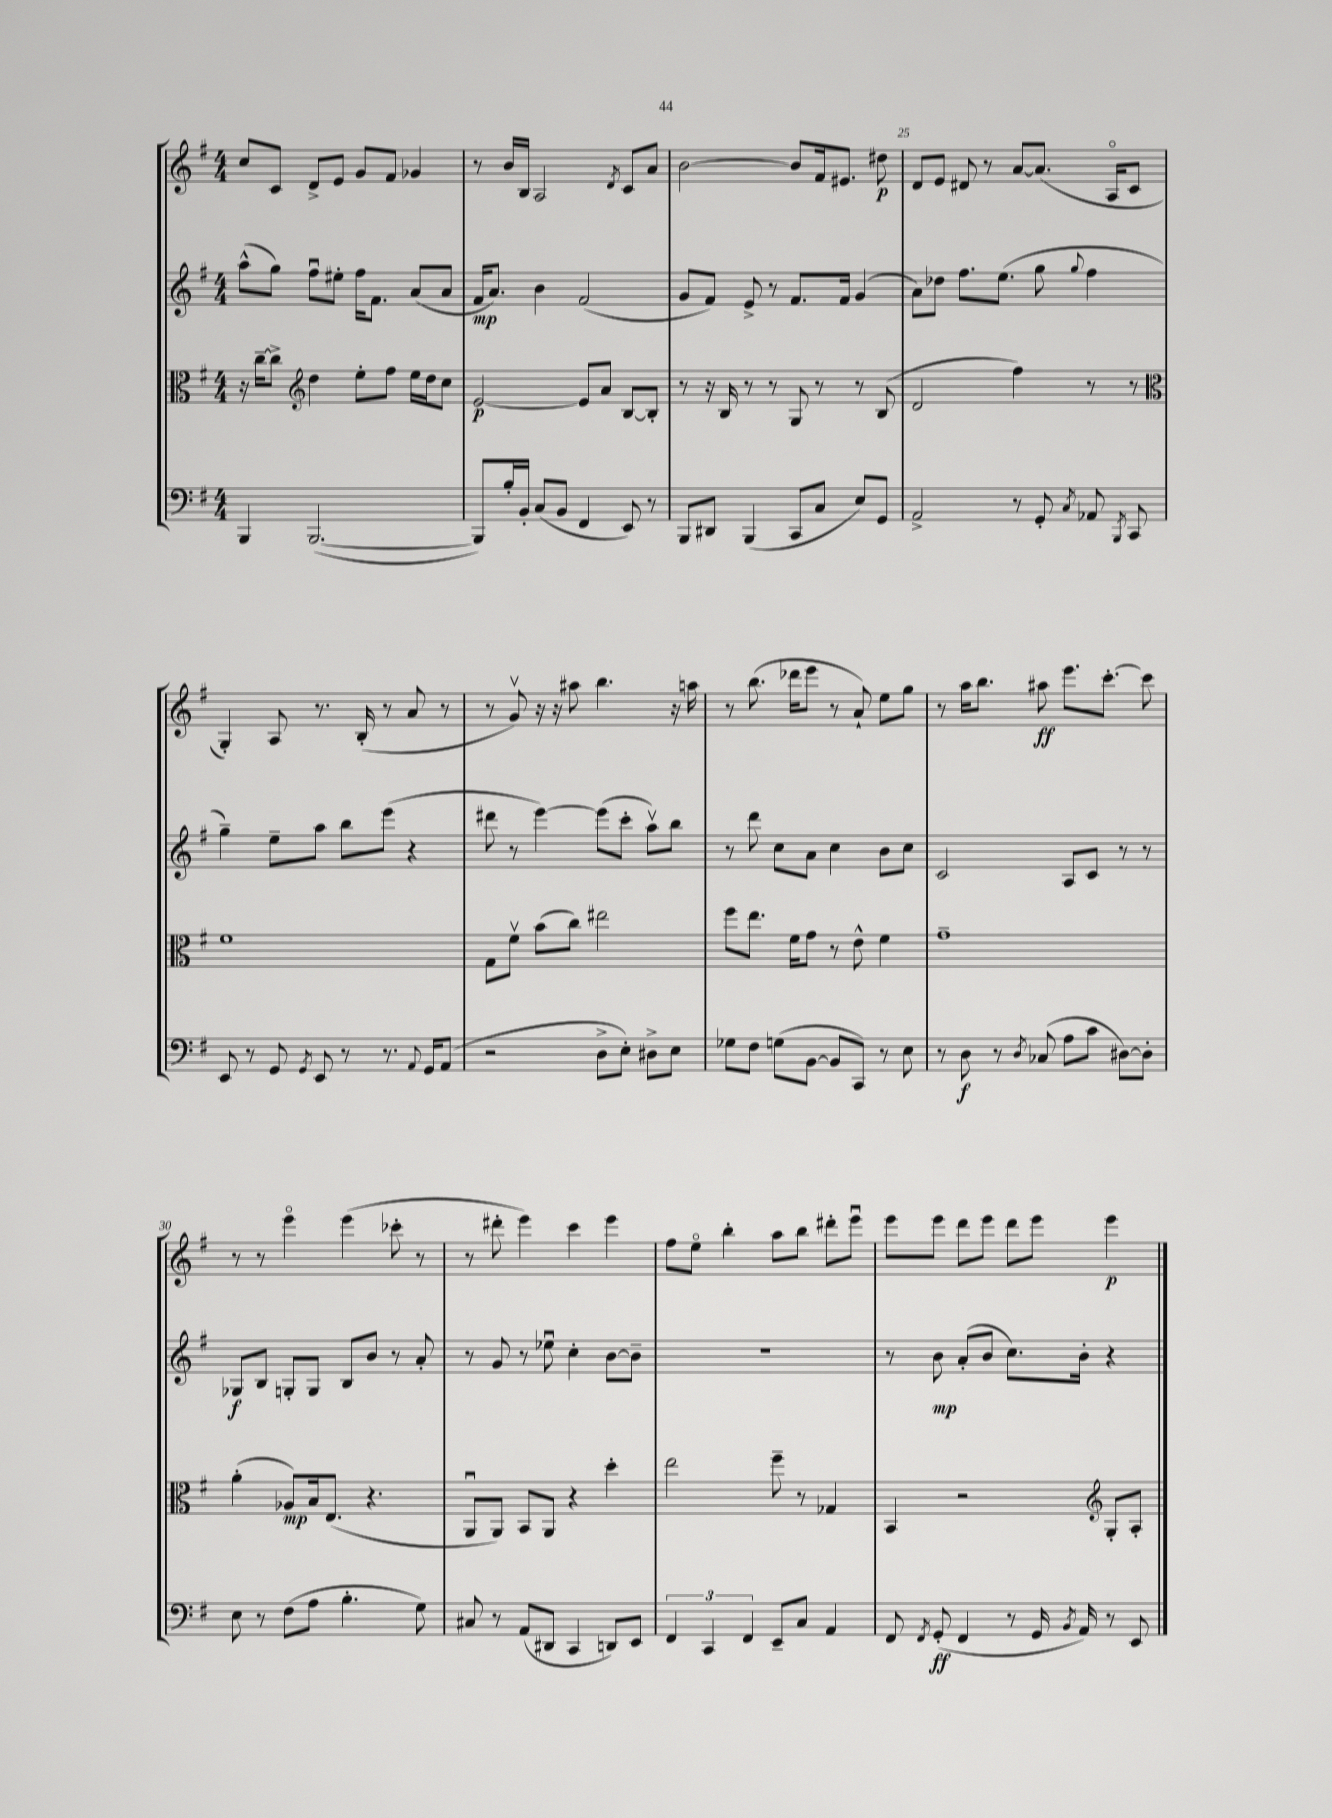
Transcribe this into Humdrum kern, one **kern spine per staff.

**kern	**kern	**kern	**kern
*staff4	*staff3	*staff2	*staff1
*clefF4	*clefC3	*clefG2	*clefG2
*k[f#]	*k[f#]	*k[f#]	*k[f#]
*M4/4	*M4/4	*M4/4	*M4/4
4BBB	16r	(8aa^^	8cc
.	[16cc~	.	.
.	8cc^]	8gg)	8c
*	*clefG2	*	*
([2.BBB	4dd	8ff#u	8d^
.	.	8ee#'	8e
.	8ee'	16ff#	8g
.	.	8.f#	.
.	8ff#	.	8f#
.	16ee	(8a	4g-
.	16dd	.	.
.	8cc	8a	.
=	=	=	=
8BBB])	[2e	16f#	8r
.	.	8.a)	.
16B'	.	.	16b
16BB'	.	.	16B
(8C	.	4b	2A
8BB	.	.	.
4FF#	8e]	(2f#	.
.	8a	.	.
.	.	.	8qd
8EE)	[8B	.	8c
8r	8B']	.	8a
=	=	=	=
8BBB	8r	8g	[2b
8DD#	16r	8f#)	.
.	16B	.	.
(4BBB	8r	8e^	.
.	8r	8r	.
8CC	8G	8.f#	8b]
8C	8r	.	16f#
.	.	16f#	8.e#
8E)	8r	(4g	.
8GG	(8B	.	8dd#
=	=	=	=
2AA^	2d	8a)	8d
.	.	8dd-	8e
.	.	8.ff#	8d#
.	.	.	8r
.	.	(8.ee	.
8r	4ff#)	.	[8a
8GG'	.	8gg	(8.a]
8qC	.	8qqgg	.
8AA-	8r	4ff#	.
.	.	.	16Ao
8qBBB	.	.	.
8CC	8r	.	8c
=	=	=	=
*	*clefC3	*	*
8EE	1f#	4gg~)	4G')
8r	.	.	.
8GG	.	8ee~	8A
8qGG	.	.	.
8EE	.	8aa	8.r
8r	.	8bb	.
.	.	.	(16B'
8.r	.	(8eee	8r
.	.	4r	8a
8qqAA	.	.	.
16GG	.	.	.
(8AA	.	.	8r
=	=	=	=
2r	8G	8ddd#	8r
.	8f#v	8r	8gv)
.	(8b	[4eee)	16r
.	.	.	16r
.	8cc)	.	8aa#
8D^	2ee#	(8eee]	4.bb
8E')	.	8ccc'	.
8D#^	.	8aav)	.
8E	.	8bb	16r
.	.	.	16aa
=	=	=	=
8G-	8ff#	8r	8r
8F#	8.ee	8ddd	(8.bb
(8G	.	8cc	.
.	16f#	.	16ddd-
[8BB	8g	8a	8eee
8BB]	8r	4cc	8r
8CC)	8e^^	.	8a`)
8r	4f#	8b	8ee
8E	.	8cc	8gg
=	=	=	=
8r	1g~	2c	8r
8D	.	.	16aa
.	.	.	8.bb
8r	.	.	.
8qD	.	.	.
(8C-	.	.	8aa#
8A	.	8A	8.eee
8c	.	8c	.
.	.	.	[8.ccc'
[8D#)	.	8r	.
8D#']	.	8r	8ccc]
=	=	=	=
8E	(4a'	8G-	8r
8r	.	8B	8r
(8F#	8A-)	8G'	4eeeo
8A	16B	8G	.
.	(8.E	.	.
4.B'	.	8B	(4eee
.	4.r	8b	.
.	.	8r	8ccc-'
8G)	.	8a'	8r
=	=	=	=
8C#	8AAu	8r	8r
8r	8AA)	8g	8ddd#'
(8AA	8BB	8r	4eee)
8DD#	8AA	8ee-u	.
4CC	4r	4cc'	4ccc
8DD)	4dd'	[8b	4eee
8EE	.	8b~]	.
=	=	=	=
6FF#	2ee	1r	8ff#
.	.	.	8eeo
6CC	.	.	.
.	.	.	4bb'
6FF#	.	.	.
8EE~	8ff#~	.	8aa
8C	8r	.	8bb
4AA	4G-	.	8ddd#'
.	.	.	8eeeu
=	=	=	=
8FF#	4BB	8r	8eee
8qFF#	.	.	.
(8GG'	.	8b	8eee
4FF#	2r	(8a'	8ddd
.	.	8b	8eee
8r	.	8.cc)	8ddd
16GG	.	.	8eee
8qBB	.	.	.
16AA)	.	16b'	.
*	*clefG2	*	*
8r	8G'	4r	4eee
8EE	8A'	.	.
==	==	==	==
*-	*-	*-	*-
